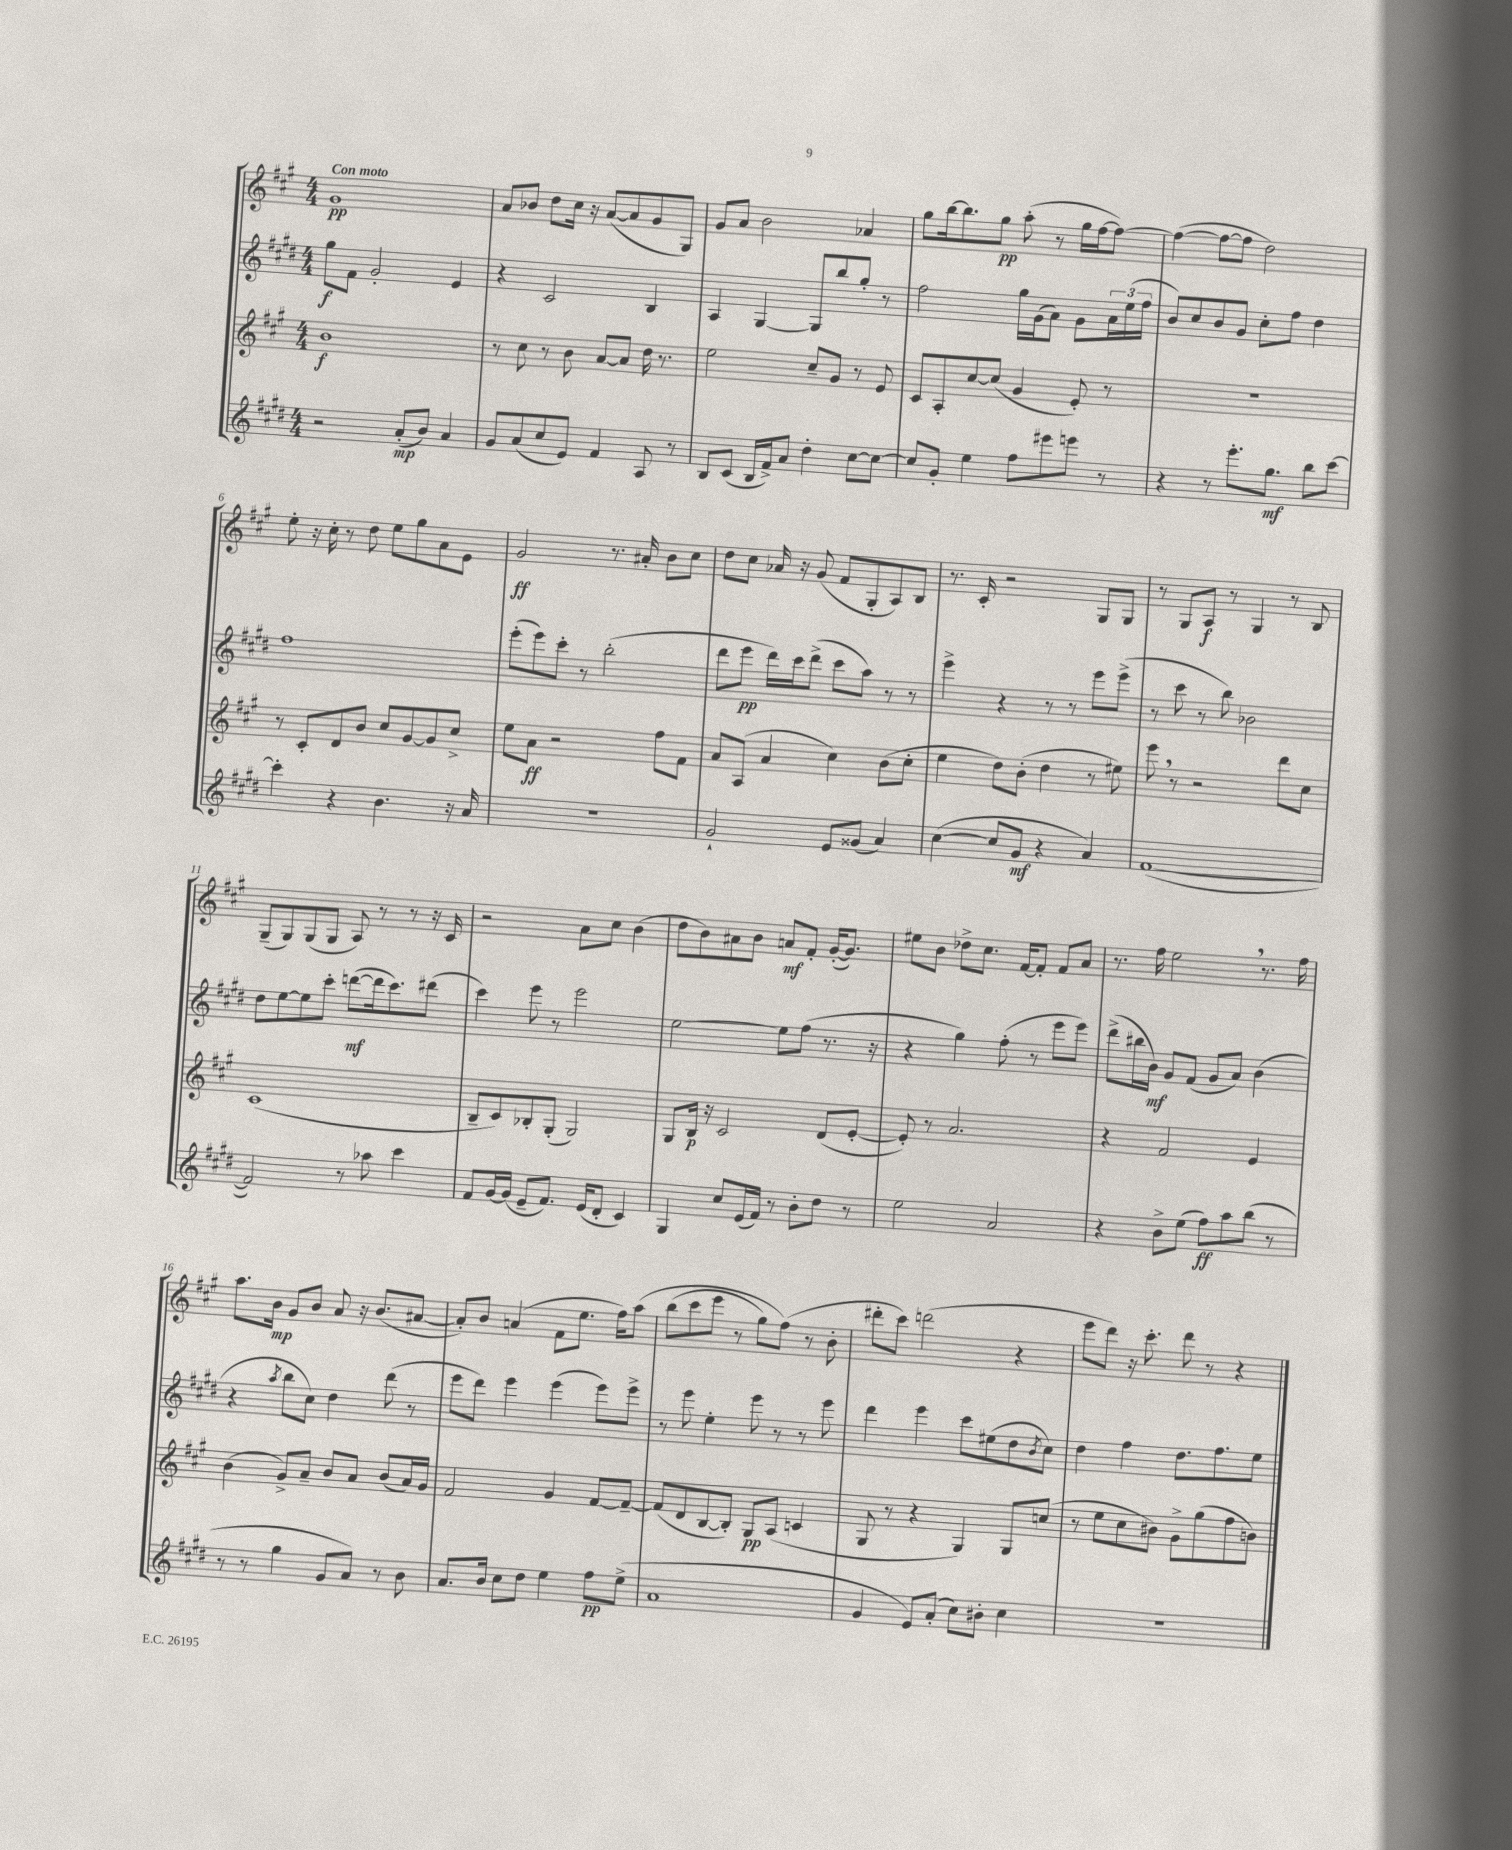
<<
\new StaffGroup <<
\new Staff = "s0" {
    \clef treble \key a \major \numericTimeSignature \time 4/4 \tempo "Con moto"
    gis'1\pp |
    a'8 bes'8 d''8 cis''16 r16 a'8~( a'8 gis'8 gis8) |
    gis'8 a'8 b'2 aes'4 |
    gis''8 b''16~ b''8. gis''8\pp a''8-.( r8 gis''16 fis''16~ fis''8~) |
    fis''4~( fis''8~ fis''8 d''2) |
    e''8-. r16 cis''16-. r8 d''8 e''8 gis''8 a'8 e'8 |
    gis'2\ff r8. ais'16-. b'8 cis''8 |
    d''8 cis''8 aes'16 r16 gis'8( fis'8 gis8-. a8) b8 |
    r8. cis'16-. r2 gis8 gis8 |
    r8 gis8 a8\f r8 gis4 r8 b8 |
    gis8--( gis8) gis8( gis8 a8) r8 r8 r16 cis'16 |
    r2 a'8 cis''8 b'4( |
    d''8 b'8) ais'8 b'8 a'8\mf fis'8-. gis'16~-.( gis'8.) |
    eis''8 b'8 des''8-> cis''8. fis'16~ fis'8-. fis'8 a'8 |
    r8. fis''16 e''2 \breathe r8. fis''16 |
    a''8. b'16\mp gis'8 b'8 a'8 r16 b'8.( ais'8~ |
    ais'8-.) b'8 a'4( fis'8 e''8. fis''16) a''8\( |
    b''8( cis'''8 e'''8 r8 gis''8) fis''8(\) r8 b'8-. |
    dis'''8-. cis'''8) d'''2( r4 |
    e'''8 d'''8) r16 cis'''8.-. d'''8 r8 r4 \bar "|." |
}
\new Staff = "s1" {
    \clef treble \key e \major \numericTimeSignature \time 4/4
    gis''8\f fis'8 gis'2-. e'4 |
    r4 cis'2 b4 |
    a4 gis4~ gis8 b''8 gis''8-. r8 |
    fis''2 gis''16 gis'16( a'8) gis'8 \tuplet 3/2 { a'16 e''16( fis''16 } |
    b'8) cis''8 b'8 gis'8 cis''8-. fis''8 dis''4 |
    fis''1 |
    e'''8-.( e'''8) cis'''8-. r8 b''2-.( |
    dis'''8 e'''8\pp dis'''16) cis'''16 dis'''8->( cis'''8 a''8) r8 r8 |
    e'''4-> r4 r8 r8 e'''8 e'''8->( |
    r8 cis'''8 r8 b''8) bes'2 |
    dis''8 e''8~ e''8 cis'''8-. d'''8~\mf( d'''16 cis'''8.) dis'''8( |
    cis'''4) e'''8 r8 e'''2 |
    e''2~ e''8 fis''8( r8. r16 |
    r4 gis''4) fis''8-.( r8 e'''8 e'''8) |
    dis'''8->( bis''16 b'16\mf) gis'8 fis'8( gis'8 a'8) b'4( |
    r4 \acciaccatura { a''8 } b''8 cis''8) dis''4 dis'''8( r8 |
    e'''8 dis'''8) e'''4 e'''4( e'''8) e'''8-> |
    r8 e'''8 e''4-. e'''8 r8 r8 e'''8 |
    dis'''4 e'''4 cis'''8 eis''8( dis''8 \acciaccatura { b'8 } cis''8) |
    dis''4 fis''4 dis''8. fis''8. e''8 \bar "|." |
}
\new Staff = "s2" {
    \clef treble \key a \major \numericTimeSignature \time 4/4
    b'1\f |
    r8 cis''8 r8 b'8 a'8~ a'8 d''16 r8. |
    e''2 cis''8-- gis'8 r8 e'8 |
    cis'8 a8-. cis''8~ cis''8( gis'4 e'8-.) r8 |
    R1 |
    r8 cis'8-. d'8 b'8 cis''8 gis'8~ gis'8 cis''8-> |
    e''8 a'8\ff r2 fis''8 fis'8 |
    a'8 a8( a'4 cis''4) b'8( cis''8-. |
    e''4 d''8) b'8-.( d''4 r8 eis''8) |
    e'''8 \breathe r8 r2 d'''8 cis''8 |
    cis'1( |
    b8-- cis'8) bes8-. gis8-.( gis2) |
    gis8 b16\p r16 cis'2 d'8( e'8~-. |
    e'8-.) r8 a'2. |
    r4 fis'2 e'4 |
    b'4( gis'8->) a'8-- b'8 a'8 b'8( a'16) gis'16 |
    fis'2 gis'4 fis'8~ fis'8~-- |
    fis'8( d'8 b8~ b8-.) gis8\pp a8( c'4 |
    gis8 r8 r4 gis4) gis8 c''8( |
    r8 e''8 cis''8 bis'8) gis'8-> gis''8( fis''8 b'8) \bar "|." |
}
\new Staff = "s3" {
    \clef treble \key e \major \numericTimeSignature \time 4/4
    r2 a'8-.\mp( b'8) a'4 |
    gis'8 a'8( cis''8 e'8) fis'4 a8 r8 |
    b8 cis'8( b16 fis'16->) a'8 dis''4-. cis''8~ cis''8~ |
    cis''8 gis'8-. e''4 fis''8 eis'''8 e'''8 r8 |
    r4 r8 e'''8.-. gis''8.\mf b''8 cis'''8~ |
    cis'''4-. r4 b'4. r16 a'16 |
    R1 |
    gis'2-! e'8 gisis'8( a'4) |
    cis''4~( cis''8 gis'8\mf r4 a'4) |
    fis'1~( |
    fis'2) r8 aes''8 cis'''4 |
    fis'8 gis'16~ gis'16( e'8-- fis'8.) e'16( dis'8-. cis'4) |
    gis4 cis''8 e'16( fis'16) r8 b'8-. dis''8 r8 |
    e''2 a'2 |
    r4 b'8-> e''8( fis''8\ff) a''8 b''8( r8 |
    r8 r8 gis''4 gis'8 a'8) r8 b'8 |
    a'8. b'16 cis''8 dis''8 e''4 fis''8\pp e''8->( |
    a'1 |
    gis'4 e'8) a'8-.( cis''8) bis'8-. cis''4 |
    R1 \bar "|." |
}
>>
>>
